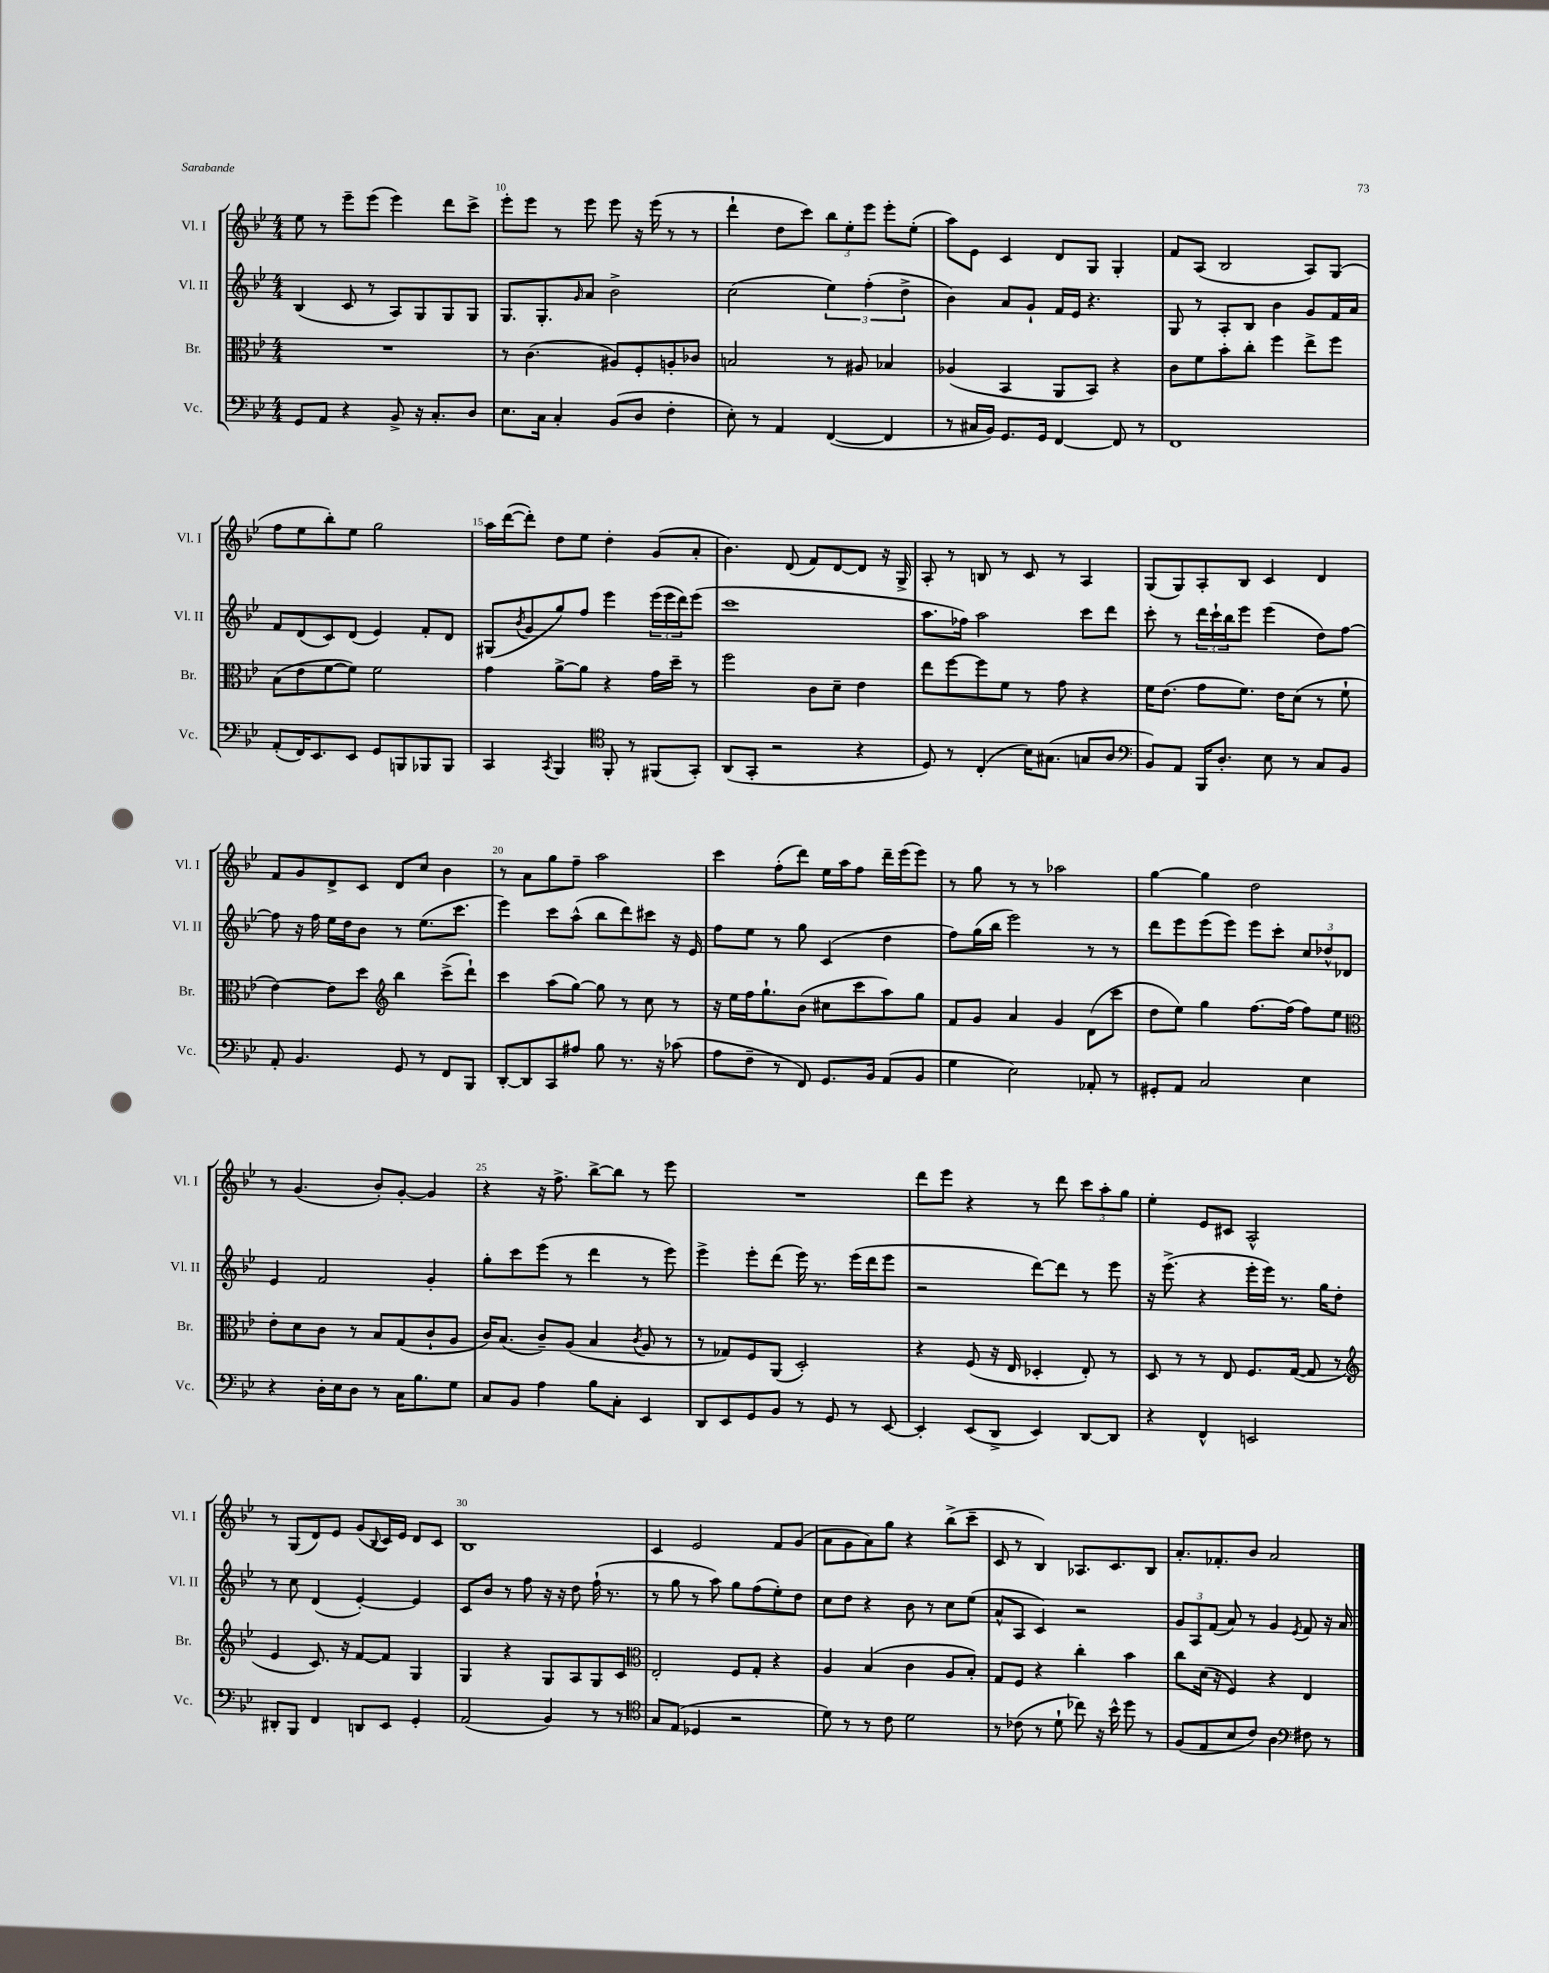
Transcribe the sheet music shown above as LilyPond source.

<<
\new StaffGroup <<
\new Staff = "s0" \with { instrumentName = "Vl. I" shortInstrumentName = "Vl. I" } {
    \clef treble \key bes \major \numericTimeSignature \time 4/4
    ees''8 r8 ees'''8-- ees'''8( ees'''4) d'''8 c'''8-> |
    ees'''8-. ees'''8 r8 ees'''8 ees'''8 r16 ees'''16( r8 r8 |
    d'''4-! d''8 c'''8) \tuplet 3/2 { bes''8 ees''8-. ees'''8 } ees'''8-. ees''8-.( |
    a''8) ees'8 c'4 d'8 g8 g4-. |
    f'8 a8( bes2 a8) g8( |
    f''8 ees''8 bes''8-.) ees''8 g''2 |
    a''16 d'''16~( d'''8-.) d''8 ees''8 d''4-. g'8( a'8-. |
    bes'4.) d'8( f'8) d'8~ d'8 r16 g16-> |
    a8-. r8 b8 r8 c'8 r8 a4 |
    g8( g8) a8-. bes8 c'4 d'4 |
    f'8 g'8 d'8-> c'8 d'8 c''8 bes'4 |
    r8 a'8 g''8 f''8-- a''2 |
    c'''4 f''8-.( d'''8) ees''16 a''16 f''8 d'''16-- ees'''16( ees'''8) |
    r8 g''8 r8 r8 aes''2 |
    g''4~ g''4 d''2 |
    r8 g'4.( bes'8-.) g'8~-. g'4 |
    r4 r16 f''8.-> bes''8~-> bes''8 r8 ees'''8 |
    R1 |
    d'''8 ees'''8 r4 r8 d'''8 \tuplet 3/2 { c'''8 a''8-. g''8 } |
    ees''4-. ees'8 cis'8 a2-^ |
    r8 g8( d'8) ees'8 g'8( \appoggiatura { bes8 } c'16) ees'16 d'8 c'8 |
    bes1 |
    c'4 ees'2 f'8 g'8( |
    a'8 g'8 a'8) g''8 r4 bes''8->( c'''8-- |
    c'8 r8 bes4) aes8. c'8. bes8 |
    a'8.-. fes'8.-. bes'8 a'2 \bar "|." |
}
\new Staff = "s1" \with { instrumentName = "Vl. II" shortInstrumentName = "Vl. II" } {
    \clef treble \key bes \major \numericTimeSignature \time 4/4
    bes4( c'8 r8 a8) g8 g8 g8 |
    g8. g8.-. \grace { g'16 } a'8 bes'2-> |
    c''2( \tuplet 3/2 { ees''4) f''4-.( d''4-> } |
    bes'4) a'8 g'8-! f'16 ees'16 r4. |
    g8 r8 a8-. bes8 bes'4 g'8 f'16 a'16 |
    f'8 d'8( c'8) d'8( ees'4) f'8-. d'8 |
    gis8( \acciaccatura { bes'8 } g'8 g''8) f''8 ees'''4 \tuplet 3/2 { ees'''16( ees'''16 d'''16) } ees'''8( |
    c'''1 |
    a''8. fes''16) a''2 c'''8 d'''8 |
    c'''8-. r8 \tuplet 3/2 { d'''16 c'''16-! bes''16 } ees'''8 ees'''4( d''8) f''8~ |
    f''8 r16 f''16 ees''16 d''16 bes'8 r8 ees''8.( c'''8. |
    ees'''4) c'''8 a''8-^( bes''8 d'''8) cis'''8 r16 ees'16 |
    f''8 ees''8 r8 g''8 c'4( d''4 |
    f''8) g''16( bes''16 ees'''2) r8 r8 |
    d'''8 ees'''8 ees'''8( ees'''8) ees'''8 c'''8-. \tuplet 3/2 { c''8 des''8-^ des'8 } |
    ees'4 f'2 g'4-. |
    g''8-. c'''8 ees'''8( r8 d'''4 r8 ees'''8) |
    ees'''4-> ees'''8-. d'''8( ees'''16) r8. ees'''16( d'''16 ees'''8 |
    r2 d'''8~) d'''8 r8 ees'''8 |
    r16 ees'''8.->( r4 ees'''16-. ees'''16) r8. g''16 d''8-. |
    r8 c''8 d'4( ees'4~-.) ees'4 |
    c'8 bes'8 r8 f''8 r16 r16 d''8 f''16-!( r8. |
    r8 g''8 r8 a''8) g''8 f''8( ees''8-.) d''8 |
    c''8 d''8 r4 bes'8 r8 c''8 ees''8( |
    a'8-^ a8 c'4) r2 |
    \tuplet 3/2 { g'8 a8 f'8( } a'8) r8 g'4 \acciaccatura { ees'8 } f'8 r16 a'16 \bar "|." |
}
\new Staff = "s2" \with { instrumentName = "Br." shortInstrumentName = "Br." } {
    \clef alto \key bes \major \numericTimeSignature \time 4/4
    R1 |
    r8 c'4.( ais8) f8-. a8-. ces'8 |
    b2 r8 ais8 bes4 |
    aes4( bes,4 a,8 bes,8) r4 |
    c'8 f'8 bes'8-. c''8-. f''4 ees''8-> f''8 |
    bes8( ees'8 f'8~ f'8) f'2 |
    g'4 a'8~-> a'8 r4 g'16 d''16-- r8 |
    f''2 c'8 d'8-- ees'4 |
    ees''8 f''8~ f''8 f'8 r8 g'8 r4 |
    f'16 ees'8.( g'8 f'8.) ees'16 d'8( r8 f'8-! |
    ees'4~) ees'8 d''8 \clef treble bes''4 c'''8->( d'''8-!) |
    c'''4 a''8( g''8~) g''8 r8 c''8 r8 |
    r16 ees''16 f''16 g''8.-! bes'8( cis''8 c'''8 a''8) g''8 |
    f'8 g'8 a'4 g'4 d'8( c'''8 |
    d''8 ees''8) g''4 f''8.~ f''16( f''8) ees''8 |
    \clef alto ees'8-. d'8 c'8 r8 bes8 g8( c'8-! a8 |
    c'16) bes8.( c'8--) a8( bes4 \acciaccatura { c'8 } a8 r8 |
    r8 ges8) f8 a,8( d2-.) |
    r4 f8( r16 ees16 des4-. ees8-.) r8 |
    d8 r8 r8 ees8 f8. g16~( g8 r8 |
    \clef treble ees'4 c'8.) r16 f'8~ f'8 g4 |
    g4 r4 g8 a8 g8 c'8 |
    \clef alto ees2-. f8 g8-. r4 |
    a4 bes4( c'4 a8 bes8-.) |
    g8 f8 r4 c''4-. bes'4 |
    c''8 d'16( r16 f4) r4 ees4 \bar "|." |
}
\new Staff = "s3" \with { instrumentName = "Vc." shortInstrumentName = "Vc." } {
    \clef bass \key bes \major \numericTimeSignature \time 4/4
    g,8 a,8 r4 bes,8-> r16 c8.-. d8 |
    ees8. c16 c4-. bes,8( d8 f4-. |
    ees8-.) r8 a,4 f,4~( f,4 |
    r8 cis16 bes,16) g,8. g,16 f,4~ f,8 r8 |
    f,1 |
    a,8-.( f,16) ees,8. ees,8 g,8 b,,8 bes,,8 bes,,8 |
    c,4 \acciaccatura { c,8 } bes,,4 \clef tenor f,8-. r8 fis,8( g,8-.) |
    a,8( g,8-. r2 r4 |
    d8) r8 c4-.( bes16) gis8.( g8 a8 |
    \clef bass bes,8) a,8 bes,,16 d8.-. ees8 r8 c8 bes,8 |
    a,8-. bes,4. g,8 r8 f,8 bes,,8 |
    d,8~-. d,8 c,8 ais8 bes8 r8. r16 ces'8( |
    a8 f8-- r8 f,8) g,8. bes,16 a,8( bes,8 |
    g4 ees2) aes,8-. r8 |
    gis,8-. a,8 c2 ees4 |
    r4 d16-. ees16 d8 r8 c16 bes8. g8 |
    c8 bes,8 a4 bes8 c8-. ees,4 |
    d,8 ees,8 g,8 bes,8 r8 g,8 r8 ees,8~ |
    ees,4-. ees,8( d,8-> ees,4) d,8~ d,8 |
    r4 f,4-^ e,2 |
    dis,8-. bes,,8 f,4 d,8 ees,8 g,4-. |
    a,2( bes,4) r8 r8 |
    \clef tenor g8 ees8( des4 r2 |
    d'8) r8 r8 c'8 d'2 |
    r8 ces'8( r8 d'8-! ces''8) r16 bes'16-^ d''8 r8 |
    f8( ees8 bes8 c'8) a4 \clef bass fis8 r8 \bar "|." |
}
>>
>>
\layout { \context { \Score currentBarNumber = #9 \override BarNumber.break-visibility = ##(#f #t #t) barNumberVisibility = #(every-nth-bar-number-visible 5) } }
